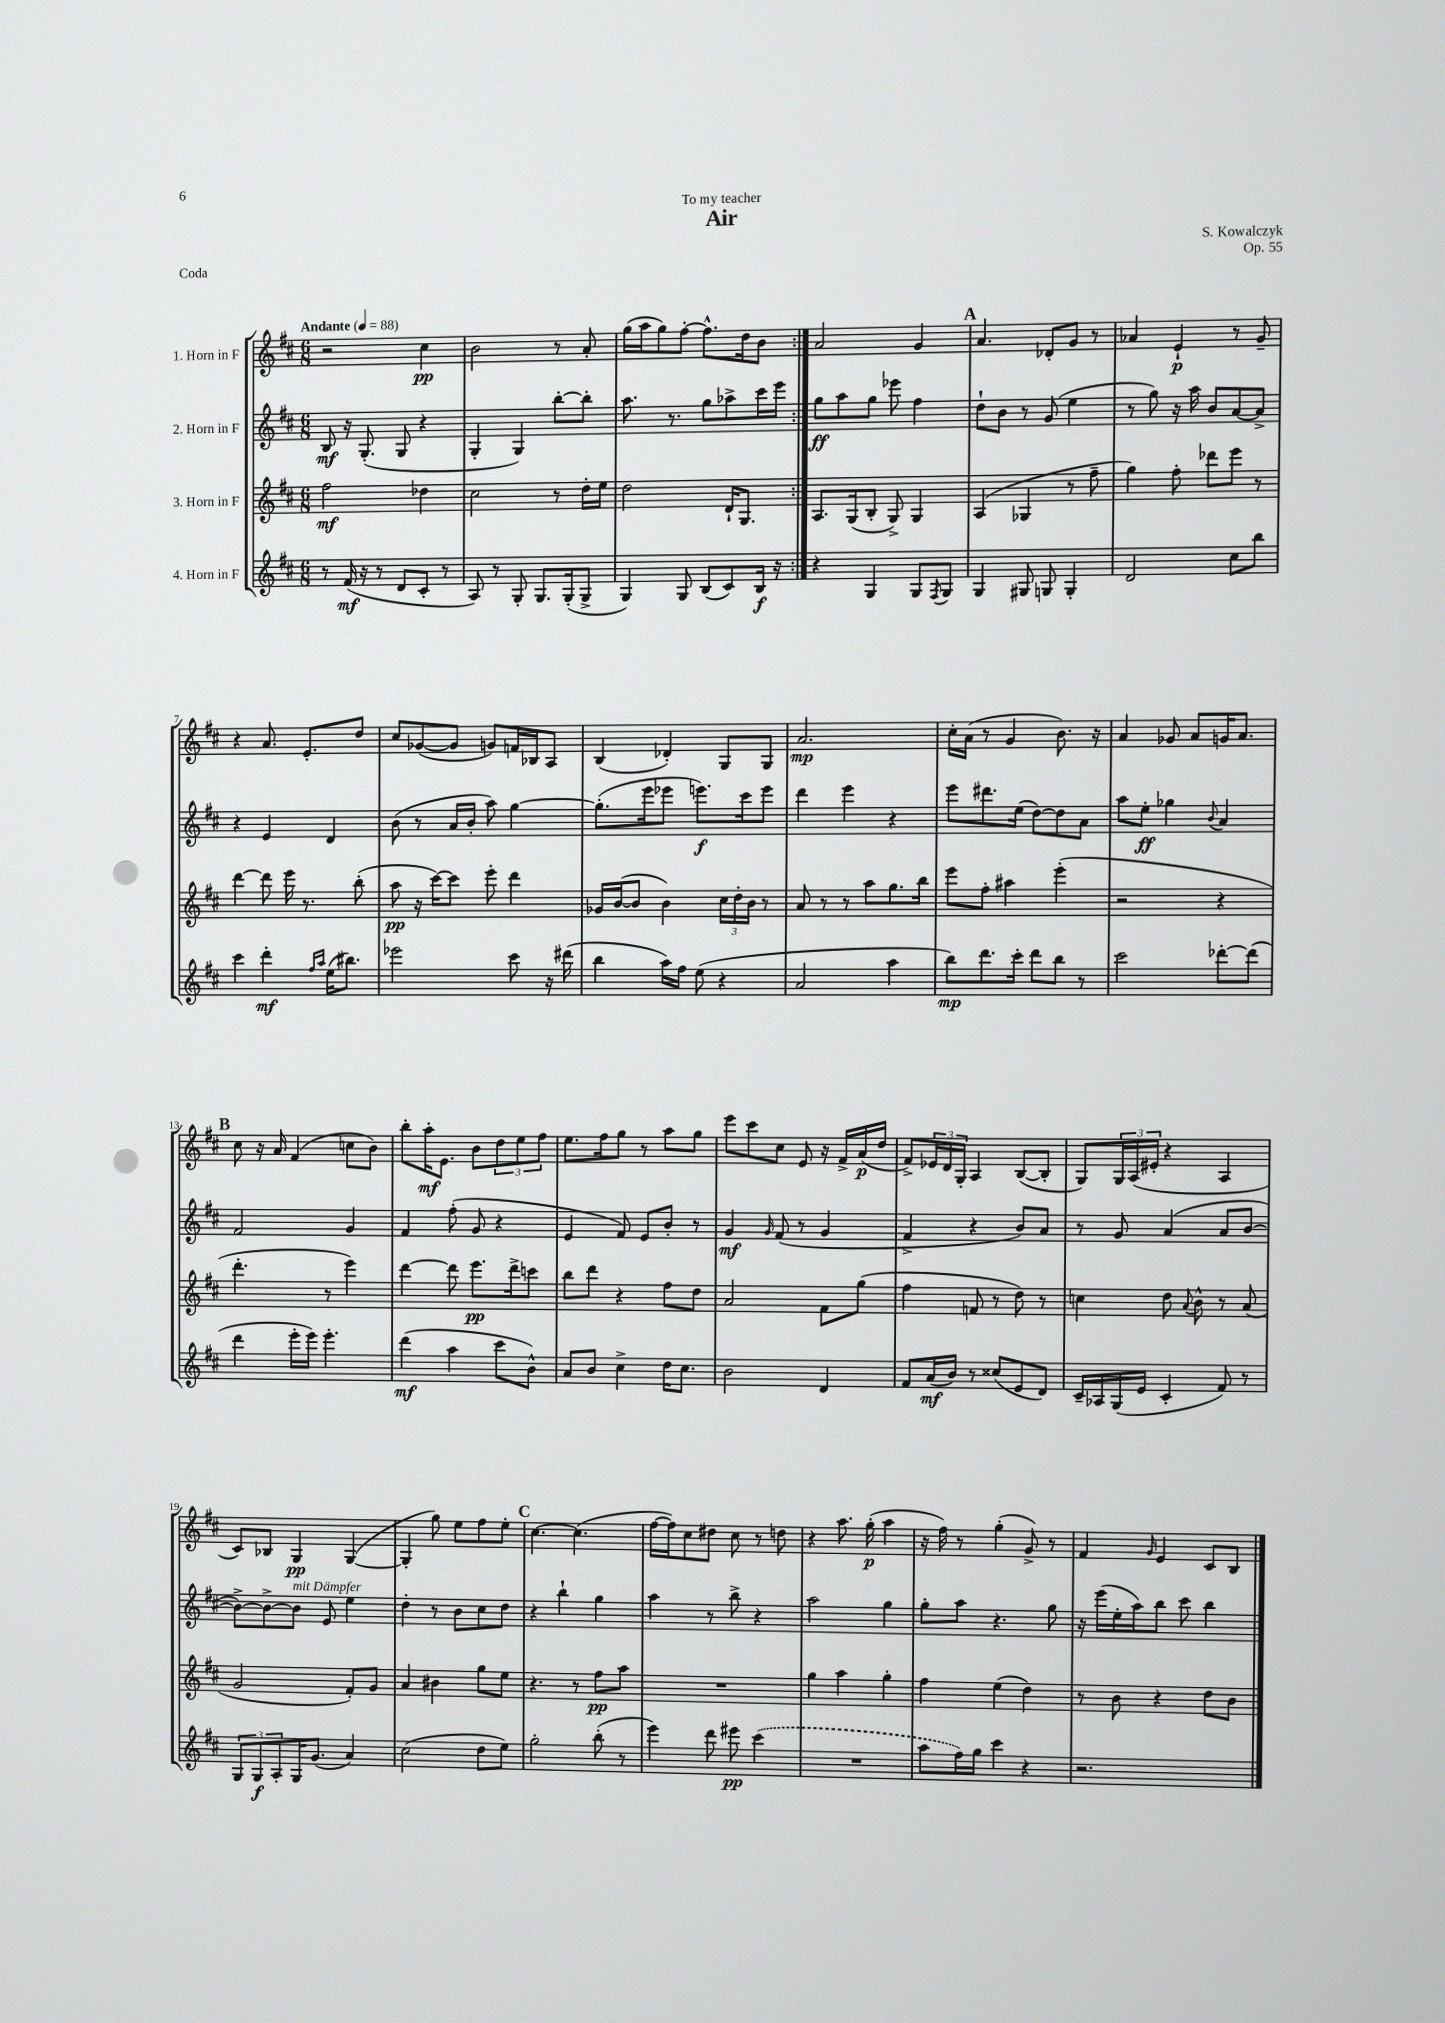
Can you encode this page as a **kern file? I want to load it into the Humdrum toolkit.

**kern	**kern	**kern	**kern
*staff4	*staff3	*staff2	*staff1
*clefG2	*clefG2	*clefG2	*clefG2
*k[f#c#]	*k[f#c#]	*k[f#c#]	*k[f#c#]
*M6/8	*M6/8	*M6/8	*M6/8
*MM88	*MM88	*MM88	*MM88
8r	2ff#	8B	2r
(16f#	.	16r	.
16r	.	(8.G'	.
8r	.	.	.
8d	.	8G	.
8c#'	4dd-	4r	4cc#
8r	.	.	.
=	=	=	=
8A)	2cc#	4G'	2b
8r	.	.	.
8G'	.	4G)	.
8.G	.	.	.
.	8r	[8bb'	8r
(16G'	.	.	.
8G^	16dd'	8bb']	8a'
.	16ee	.	.
=	=	=	=
4G)	2dd	8.aa	(16gg
.	.	.	16aa
.	.	.	8gg)
.	.	8.r	.
8G	.	.	[8ff#'
(8B	.	8gg	8.ff#^^]
8c#)	16d`	8aa-^	.
.	8.G	.	16dd
16B	.	16ccc#	8b
16r	.	16eee	.
=:|!	=:|!	=:|!	=:|!
4r	8.A	8gg	2a
.	.	8aa	.
.	(16G	.	.
4G	8B'	8gg	.
.	8G^)	8eee-	.
8G	4G	4ff#	4g
8qF#	.	.	.
8G	.	.	.
=	=	=	=
4G	(4A	8dd`	4.a
.	.	8b	.
8G#	4G-	8r	.
8G	.	(8g	8d-'
4G'	8r	4ee	8g
.	8ff#~	.	8r
=	=	=	=
2d	4gg)	8r	4a-
.	.	8gg)	.
.	8ff#'	16r	4e`
.	.	16aa	.
.	8ddd-	8b	.
8cc#	8eee	[8a	8r
8bb	8r	8a^]	8g~
=	=	=	=
4ccc#	[4ddd	4r	4r
4ddd'	8ddd]	4e	8.a
.	16eee	.	.
.	8.r	.	8.e'
16qqff#	.	.	.
16qqaa	.	.	.
(16ee	.	4d	.
8.bb#)	.	.	.
.	(8bb'	.	8dd
=	=	=	=
2eee-	8aa	(8b	8cc#
.	16r	8r	([8g-
.	[16ccc#)	.	.
.	8ccc#]	16a	8g-]
.	.	16b'	.
.	8eee'	8aa)	8g)
8ccc#	4ddd	[4gg	16f
.	.	.	16B-
16r	.	.	8A
(16ddd#	.	.	.
=	=	=	=
4bb	16g-	(8.gg']	(4B
.	([16b	.	.
.	8b]	.	.
.	.	16eee	.
16aa)	4b)	8eee-	4d-')
16ff#	.	.	.
(8ee	.	8.eee)	.
4r	24cc#	.	8G
.	24dd'	.	.
.	.	16ccc#	.
.	24b	.	.
.	8r	8eee	8G
=	=	=	=
2a	8a	4ddd	2.a
.	8r	.	.
.	8r	4eee	.
.	8aa	.	.
4aa	8.gg	4r	.
.	16bb	.	.
=	=	=	=
8bb)	8eee	8eee	16cc#'
.	.	.	(16a
8.ddd	8ff#'	8.ddd#	8r
.	4aa#	.	4g
16ccc#'	.	(16ee	.
8ddd	.	[8dd)	.
8bb	(4eee'	8dd]	8.b)
8r	.	8a	.
.	.	.	16r
=	=	=	=
2ccc#	2r	8aa	4a
.	.	8ee'	.
.	.	4gg-	8g-
.	.	.	8a
.	.	8qqb	.
[8ddd-'	4r	4a	16g
.	.	.	8.a
(8ddd-]	.	.	.
=	=	=	=
4ddd	4.ddd'	2f#	8cc#
.	.	.	16r
.	.	.	16a
16eee'	.	.	(4f#
16eee)	.	.	.
4.eee'	8r	.	.
.	4eee)	4g	8cc
.	.	.	8b)
=	=	=	=
(4ddd	[4ddd	4f#	8bb'
.	.	.	16aa'
.	.	.	8.e
4aa	8ddd]	(8ff#'	.
.	8.eee	8g	8b
8ccc#	.	4r	12dd
.	16ddd^	.	.
.	.	.	12ee
8b^^)	8ccc	.	.
.	.	.	12ff#
=	=	=	=
8a	8bb	4e	8.ee
8b	8ddd	.	.
.	.	.	16ff#
4cc#^	4r	8f#)	8gg
.	.	8e	8r
16dd	8ff#	8b'	8aa
8.cc#	.	.	.
.	8dd	8r	8gg
=	=	=	=
2b	2a	4g	8eee
.	.	.	8ccc#
.	.	16qqg	.
.	.	(8f#	8cc#
.	.	8r	8e
4d	8f#	4g	16r
.	.	.	16f#^
.	(8gg	.	(16a
.	.	.	16dd
=	=	=	=
8f#	4ff#	4f#^	8f#^)
(16a	.	.	24e-
.	.	.	24d
16b)	.	.	.
.	.	.	24G'
8r	8f	4r	4A
(8cc##	8r	.	.
8e	8dd)	8b)	([8B
8d)	8r	8a	8B']
=	=	=	=
16c#~	4cc	8r	8G)
16A-	.	.	.
(16G	.	8g	24G
.	.	.	(24A
16e	.	.	.
.	.	.	24e#'
4c#'	8dd	(4a	4r
.	8qqa	.	.
.	8b^^	.	.
8f#)	8r	8a	4A
8r	(8a	[8b	.
=	=	=	=
12G	2g	8b^_)	8c#)
12G	.	.	.
.	.	8b^_	8B-
12A'	.	.	.
16G	.	8b]	4G
(8.g	.	.	.
.	.	8e	.
4a)	8f#')	4ee	([4G
.	8g	.	.
=	=	=	=
(2cc#	4a	4dd'	4G']
.	4b#	8r	8gg)
.	.	8b	8ee
8dd	8gg	8cc#	8ff#
8ee)	8ee	8dd	8ee'
=	=	=	=
2gg'	4.r	4r	[4.cc#
.	.	4bb`	.
.	8r	.	(4.cc#]
(8bb'	8ff#	4gg	.
8r	8aa	.	.
=	=	=	=
4eee)	2.r	4aa	[16ff#
.	.	.	16ff#])
.	.	.	8cc#
8ddd	.	8r	8dd#
8eee#	.	8bb^	8cc#
(4ccc#	.	4r	8r
.	.	.	8dd
=	=	=	=
2.r	4gg	2aa	4r
.	4aa	.	8.aa
.	.	.	(16gg'
.	4gg'	4gg	4aa
=	=	=	=
8aa	4ff#	8gg'	16r
.	.	.	16ff#)
16ff#)	.	8aa	8r
16gg	.	.	.
4ccc#	(4ee	4.r	(4gg'
4r	4dd)	.	8g^)
.	.	8gg	8r
=	=	=	=
2.r	8r	16r	4f#
.	.	(16eee	.
.	8b	16ee'	.
.	.	16aa)	.
.	.	.	16qqg
.	4r	8bb	4e
.	.	8ccc#	.
.	8dd	4bb	8c#
.	8b	.	8B
==	==	==	==
*-	*-	*-	*-
